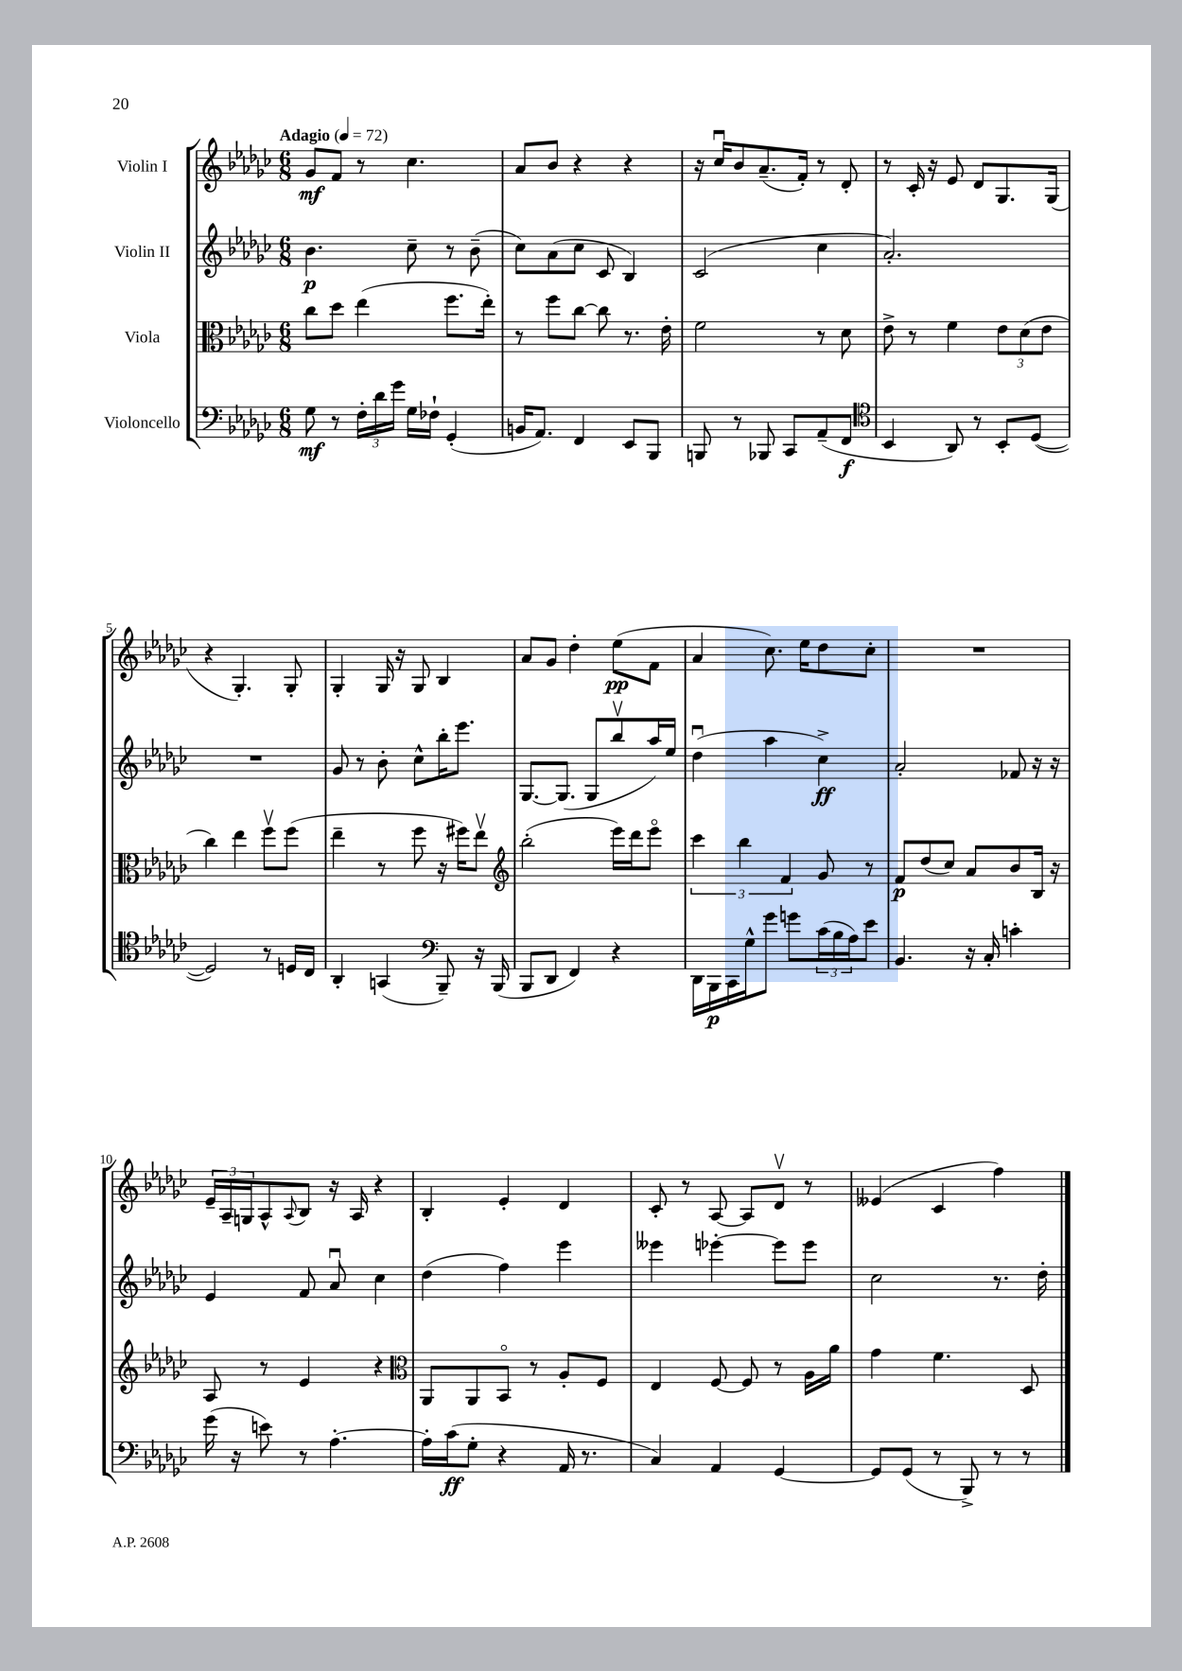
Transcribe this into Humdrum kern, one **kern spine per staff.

**kern	**dynam	**kern	**dynam	**kern	**dynam	**kern	**dynam
*part4	*part4	*part3	*part3	*part2	*part2	*part1	*part1
*staff4	*staff4	*staff3	*staff3	*staff2	*staff2	*staff1	*staff1
*I"Violoncello	*	*I"Viola	*	*I"Violin II	*	*I"Violin I	*
*clefF4	*	*clefC3	*	*clefG2	*	*clefG2	*
*k[b-e-a-d-g-c-]	*	*k[b-e-a-d-g-c-]	*	*k[b-e-a-d-g-c-]	*	*k[b-e-a-d-g-c-]	*
*M6/8	*	*M6/8	*	*M6/8	*	*M6/8	*
*MM72	*	*MM72	*	*MM72	*	*MM72	*
=1	=1	=1	=1	=1	=1	=1	=1
!	!	!	!	!	!	!LO:TX:a:B:t=Adagio	!
8G-\	mf	8cc-\L	.	4.b-\	p	8g-/L	mf
8r	.	8dd-\J	.	.	.	8f/J	.
24F'\LL	.	(4ee-\	.	.	.	8r	.
24d-\	.	.	.	.	.	.	.
24g-\JJ	.	.	.	.	.	.	.
16G-\LL	.	.	.	8cc-~\	.	4.cc-\	.
16F-X`\JJ	.	.	.	.	.	.	.
(4GG-'/	.	8.ff\L	.	8r	.	.	.
.	.	.	.	(8b-~\	.	.	.
.	.	16ee-'\Jk)	.	.	.	.	.
=2	=2	=2	=2	=2	=2	=2	=2
16BBn/KL	.	8r	.	8cc-\L)	.	8a-/L	.
8.AA-/J)	.	.	.	.	.	.	.
.	.	8ff\L	.	(8a-\	.	8b-/J	.
4FF/	.	[8cc-\J	.	8cc-\J	.	4r	.
.	.	8cc-\]	.	8c-/	.	.	.
8EE-/L	.	8.r	.	4B-/)	.	4r	.
8BBB-/J	.	.	.	.	.	.	.
.	.	16e-'\	.	.	.	.	.
=3	=3	=3	=3	=3	=3	=3	=3
8BBBn/	.	2f\	.	(2c-/	.	16r	.
.	.	.	.	.	.	16cc-u/KL	.
8r	.	.	.	.	.	8b-/	.
8BBB-X/	.	.	.	.	.	(8.a-~/	.
8CC-/L	.	.	.	.	.	.	.
.	.	.	.	.	.	16f'/Jk)	.
(8AA-~/	.	8r	.	4cc-\	.	8r	.
8FF/J	f	8d-\	.	.	.	8d-'/	.
=4	=4	=4	=4	=4	=4	=4	=4
*clefC4	*	*	*	*	*	*	*
4BB-/	.	8e-^\	.	2.a-'/)	.	8r	.
.	.	8r	.	.	.	16c-'/	.
.	.	.	.	.	.	16r	.
8AA-/)	.	4f\	.	.	.	8e-/	.
8r	.	.	.	.	.	8d-/L	.
8BB-'/L	.	12e-\L	.	.	.	8.G-/	.
.	.	(12d-\	.	.	.	.	.
([8D-/J	.	.	.	.	.	.	.
.	.	12e-\J	.	.	.	.	.
.	.	.	.	.	.	(16G-/Jk	.
!!LO:LB:g=z
=5	=5	=5	=5	=5	=5	=5	=5
2D-/])	.	4cc-\)	.	2.r	.	4r	.
.	.	4ee-\	.	.	.	4.G-'/)	.
8r	.	8ffv\L	.	.	.	.	.
16Dn/LL	.	(8ff\J	.	.	.	8G-'/	.
16C-/JJ	.	.	.	.	.	.	.
=6	=6	=6	=6	=6	=6	=6	=6
4AA-'/	.	4ee-~\	.	8g-/	.	4G-'/	.
.	.	.	.	8r	.	.	.
(4GGn/	.	8r	.	8b-'\	.	16G-/	.
.	.	.	.	.	.	16r	.
.	.	8ff\	.	8cc-^^\L	.	8G-/	.
*clefF4	*	*	*	*	*	*	*
8BBB-~/)	.	16r	.	16bb-'\K	.	4B-/	.
.	.	16ff#X\KL)	.	8.eee-\J	.	.	.
16r	.	8ee-v\J	.	.	.	.	.
(16BBB-/	.	.	.	.	.	.	.
=7	=7	=7	=7	=7	=7	=7	=7
*	*	*clefG2	*	*	*	*	*
8BBB-/L	.	(2bb-'\	.	[8.G-/L	.	8a-/L	.
8DD-/J	.	.	.	.	.	8g-/J	.
.	.	.	.	(8.G-/J]	.	.	.
4FF/)	.	.	.	.	.	4dd-'\	.
.	.	.	.	8G-/L	.	.	.
4r	.	16eee-\LL)	.	8bb-v/	.	(8ee-\L	pp
.	.	16ddd-\J	.	.	.	.	.
.	.	8eee-\J	.	16aa-/L)	.	8f\J	.
.	.	.	.	16ee-/JJ	.	.	.
=8	=8	=8	=8	=8	=8	=8	=8
16DD-\LL	.	6ccc-\	.	(4dd-u\	.	4a-/	.
16BBB-\	p	.	.	.	.	.	.
16CC-\	.	.	.	.	.	.	.
.	.	6bb-\	.	.	.	.	.
16G-^^\J	.	.	.	.	.	.	.
8g-\J	.	.	.	4aa-\	.	8.cc-\)	.
.	.	6f/	.	.	.	.	.
8gn\L	.	.	.	.	.	.	.
.	.	.	.	.	.	16ee-\KL	.
(24c-\L	.	8g-/	.	4cc-^\)	ff	8dd-\	.
24B-\	.	.	.	.	.	.	.
24A-\J)	.	.	.	.	.	.	.
8e-\J	.	8r	.	.	.	8cc-'\J	.
=9	=9	=9	=9	=9	=9	=9	=9
4.BB-/	.	8f/L	p	2a-'/	.	2.r	.
.	.	(8dd-/	.	.	.	.	.
.	.	8cc-/J)	.	.	.	.	.
16r	.	8a-/L	.	.	.	.	.
16C-'/	.	.	.	.	.	.	.
4cn'\	.	8b-/	.	8f-X/	.	.	.
.	.	16B-/Jk	.	16r	.	.	.
.	.	16r	.	16r	.	.	.
!!LO:LB:g=z
=10	=10	=10	=10	=10	=10	=10	=10
(16g-\	.	8A-/	.	4e-/	.	24e-~/LL	.
.	.	.	.	.	.	24A-~/	.
16r	.	.	.	.	.	.	.
.	.	.	.	.	.	24Gn/J	.
8en\)	.	8r	.	.	.	8A-^^/	.
.	.	.	.	.	.	8qqA-/	.
8r	.	4e-/	.	8f/	.	8B-/J	.
[4.A-'\	.	.	.	8a-u/	.	16r	.
.	.	.	.	.	.	16A-/	.
.	.	4r	.	4cc-\	.	4r	.
=11	=11	=11	=11	=11	=11	=11	=11
*	*	*clefC3	*	*	*	*	*
16A-'\LL]	.	8AA-/L	.	(4dd-\	.	4B-'/	.
(16c-\J	ff	.	.	.	.	.	.
8G-'\J	.	8AA-/	.	.	.	.	.
4r	.	8BB-/J	.	4ff\)	.	4e-'/	.
.	.	8r	.	.	.	.	.
16AA-/	.	8A-'/L	.	4eee-\	.	4d-/	.
8.r	.	.	.	.	.	.	.
.	.	8F/J	.	.	.	.	.
=12	=12	=12	=12	=12	=12	=12	=12
4C-/)	.	4E-/	.	4eee--X\	.	8c-'/	.
.	.	.	.	.	.	8r	.
4AA-/	.	[8F/	.	[4eee-X'\	.	[8A-/	.
.	.	8F/]	.	.	.	8A-/L]	.
[4GG-/	.	8r	.	8eee-\L]	.	8d-v/J	.
.	.	16A-\LL	.	8eee-\J	.	8r	.
.	.	16a-\JJ	.	.	.	.	.
=13	=13	=13	=13	=13	=13	=13	=13
8GG-/L]	.	4g-\	.	2cc-\	.	(4e--X/	.
(8GG-/J	.	.	.	.	.	.	.
8r	.	4.f\	.	.	.	4c-/	.
8BBB-^/)	.	.	.	.	.	.	.
8r	.	.	.	8.r	.	4ff\)	.
8r	.	8D-/	.	.	.	.	.
.	.	.	.	16dd-'\	.	.	.
==	==	==	==	==	==	==	==
*-	*-	*-	*-	*-	*-	*-	*-
